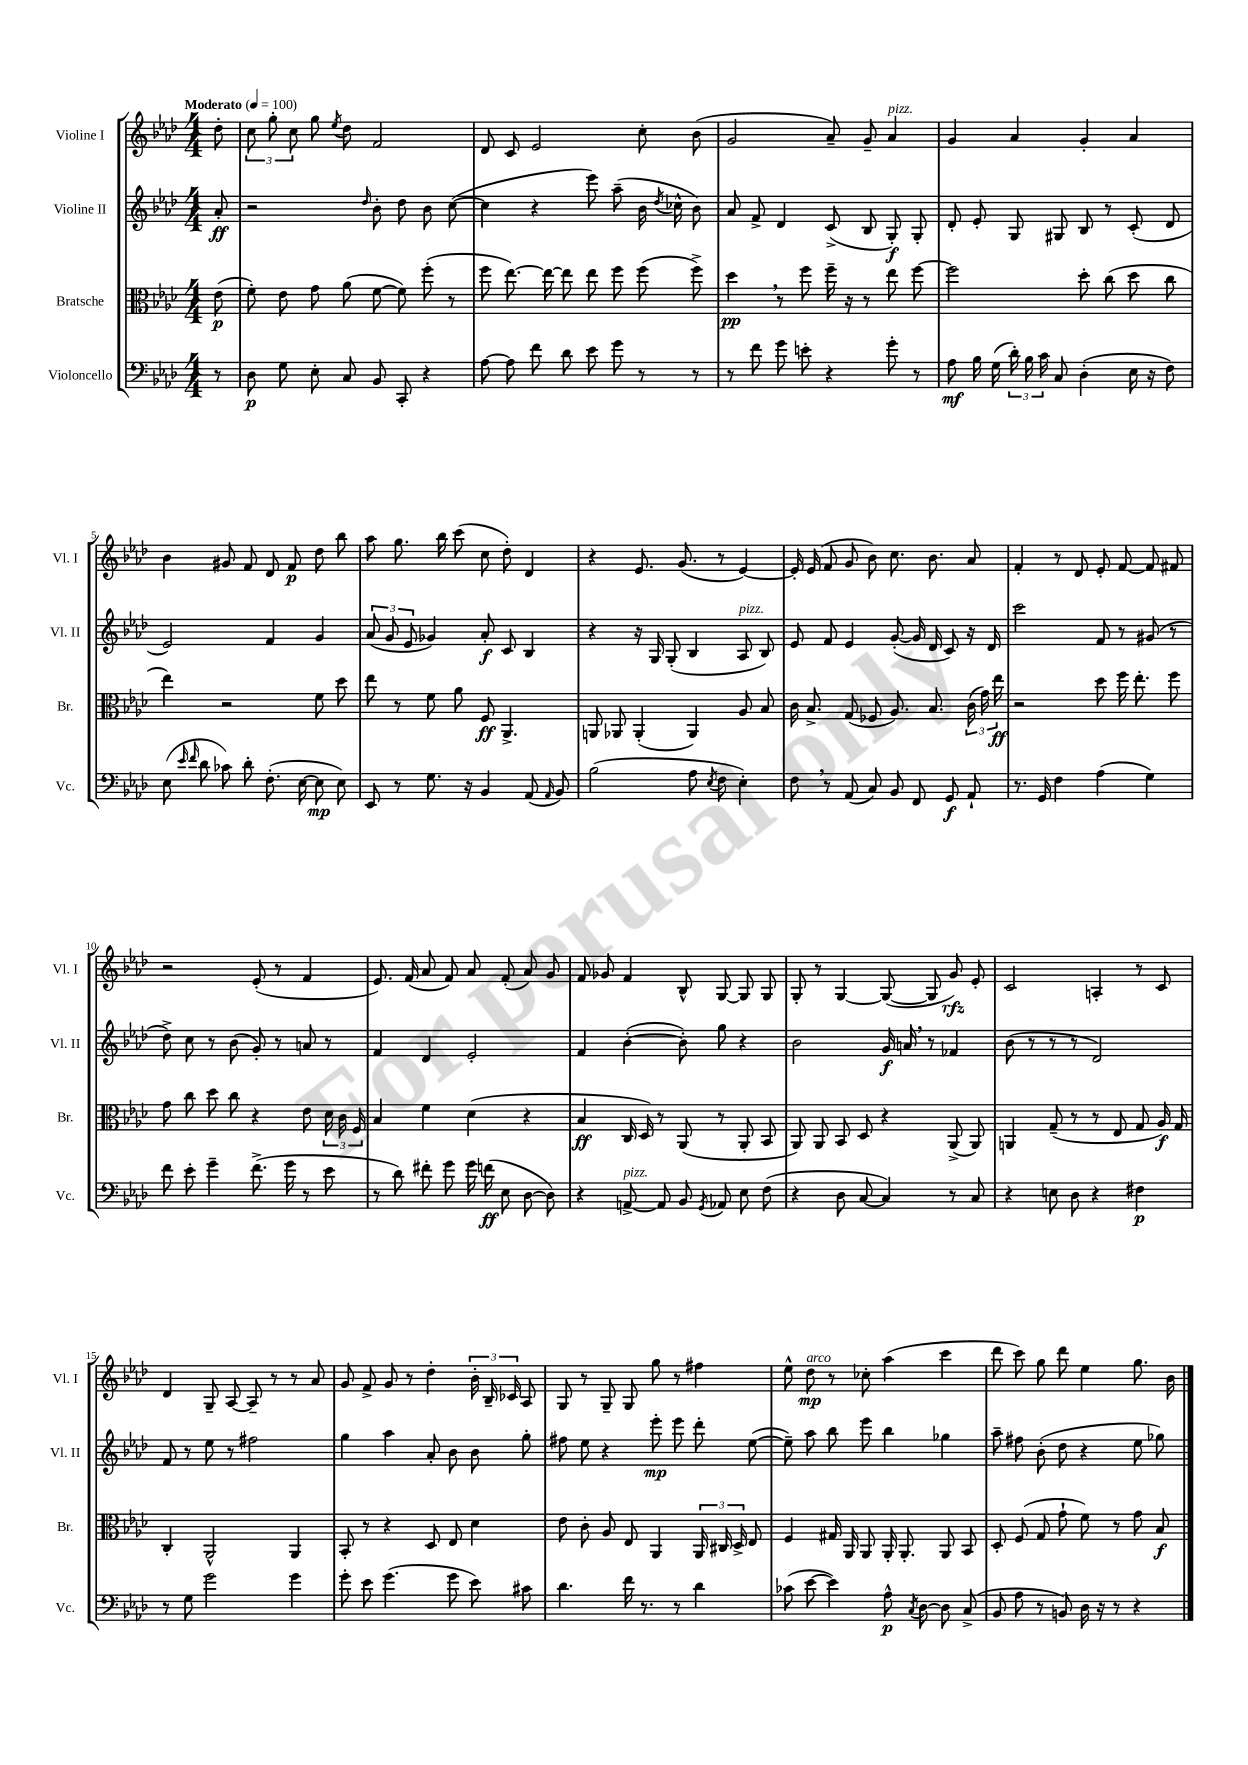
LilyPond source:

<<
\new StaffGroup <<
\new Staff = "s0" \with { instrumentName = "Violine I" shortInstrumentName = "Vl. I" } {
    \clef treble \key aes \major \numericTimeSignature \time 4/4 \partial 8 \tempo "Moderato" 4 = 100
    \autoBeamOff des''8-. |
    \tuplet 3/2 { c''8 g''8-. c''8 } g''8 \acciaccatura { ees''8 } des''8 f'2 |
    des'8 c'8 ees'2 c''8-. bes'8( |
    g'2 aes'8--) g'8-- aes'4^\markup { \italic "pizz." } |
    g'4 aes'4 g'4-. aes'4 |
    bes'4 gis'8 f'8 des'8 f'8\p des''8 bes''8 |
    aes''8 g''8. bes''16 c'''8( c''8 des''8-.) des'4 |
    r4 ees'8. g'8.( r8 ees'4~) |
    ees'16-. ees'16( f'8 g'8 bes'8) c''8. bes'8. aes'8 |
    f'4-. r8 des'8 ees'8-. f'8~ f'8 fis'8 |
    r2 ees'8-.( r8 f'4 |
    ees'8.) f'16( aes'8 f'8) aes'8 f'8-.( aes'8) g'8 |
    f'8 ges'8 f'4 bes8-^ g8~ g8 g8 |
    g8-. r8 g4~ g8~( g8 g'8\rfz) ees'8-. |
    c'2 a4-. r8 c'8 |
    des'4 g8-- aes8~ aes8-- r8 r8 aes'8 |
    g'8 f'8-> g'8 r8 des''4-. \tuplet 3/2 { bes'16-. bes16-- ces'16 } aes8 |
    g8 r8 g8-- g8 g''8 r8 fis''4 |
    ees''8-^ des''8\mp^\markup { \italic "arco" } r8 ces''8-. aes''4( c'''4 |
    des'''8 c'''8) g''8 des'''8 ees''4 g''8. bes'16 \bar "|." |
}
\new Staff = "s1" \with { instrumentName = "Violine II" shortInstrumentName = "Vl. II" } {
    \clef treble \key aes \major \numericTimeSignature \time 4/4 \partial 8
    \autoBeamOff aes'8-.\ff |
    r2 \grace { des''16 } bes'8-. des''8 bes'8 c''8~( |
    c''4 r4 ees'''8) aes''8--( bes'16 \acciaccatura { des''8 } ces''16-^ bes'8) |
    aes'8 f'8-> des'4 c'8->( bes8 g8-.\f) g8-. |
    des'8-. ees'8-. g8 gis8 bes8 r8 c'8-.( des'8 |
    ees'2) f'4 g'4 |
    \tuplet 3/2 { aes'8( g'8 ees'8 } ges'4) aes'8-.\f c'8 bes4 |
    r4 r16 g16 g8-.( bes4 aes8^\markup { \italic "pizz." } bes8) |
    ees'8 f'8 ees'4 g'8~-.( g'16 des'16 c'8) r16 des'16 |
    c'''2 f'8 r8 gis'8( r8 |
    des''8->) c''8 r8 bes'8( g'8-.) r8 a'8 r8 |
    f'4 des'4 ees'2-. |
    f'4 bes'4~-.( bes'8-.) g''8 r4 |
    bes'2 g'16\f a'16 \breathe r8 fes'4 |
    bes'8( r8 r8 r8 des'2) |
    f'8 r8 ees''8 r8 fis''2 |
    g''4 aes''4 aes'8-. bes'8 bes'8 g''8-. |
    fis''8 ees''8 r4 ees'''8-.\mp ees'''8 des'''8-. ees''8~( |
    ees''8--) aes''8 bes''8 ees'''8 bes''4 ges''4 |
    aes''8-- fis''8 bes'8-.( des''8 r4 ees''8 ges''8) \bar "|." |
}
\new Staff = "s2" \with { instrumentName = "Bratsche" shortInstrumentName = "Br." } {
    \clef alto \key aes \major \numericTimeSignature \time 4/4 \partial 8
    \autoBeamOff ees'8\p( |
    f'8-.) ees'8 g'8 aes'8( f'8~ f'8) f''8-.( r8 |
    f''8 ees''8.~) ees''16~ ees''8 ees''8 f''8 f''8( f''8->) |
    des''4\pp \breathe r8 f''8 f''16-- r16 r8 ees''8 f''8~ |
    f''2 des''8-. c''8( des''8 c''8 |
    ees''4) r2 f'8 des''8 |
    ees''8 r8 f'8 aes'8 f8\ff aes,4.-> |
    a,8 aes,8 aes,4-.( aes,4) aes8 bes8 |
    c'16 bes8.-> g8( fes8 aes8.) bes8. \tuplet 3/2 { c'16( g'16) ees''16\ff } |
    r2 des''8 f''16 ees''8.-. f''8 |
    g'8 c''8 des''8 c''8 r4 ees'8 \tuplet 3/2 { des'16 c'16 f16 } |
    bes4 f'4 des'4( r4 |
    bes4\ff c16 des16) r8 aes,8( r8 aes,8-. bes,8 |
    aes,8) aes,8 bes,8 des8 r4 aes,8->( aes,8) |
    a,4 g8--( r8 r8 ees8 g8 aes16\f) g16 |
    c4-. aes,2-^ aes,4 |
    bes,8-. r8 r4 des8 ees8 des'4 |
    ees'8 c'8-. aes8 ees8 aes,4 \tuplet 3/2 { aes,16 cis16 des16-> } ees8 |
    f4 gis16 aes,16 aes,8 aes,16-. aes,8.-. aes,8 bes,8 |
    des8-. f8( g8 g'8-! f'8) r8 g'8 bes8\f \bar "|." |
}
\new Staff = "s3" \with { instrumentName = "Violoncello" shortInstrumentName = "Vc." } {
    \clef bass \key aes \major \numericTimeSignature \time 4/4 \partial 8
    \autoBeamOff r8 |
    des8\p g8 ees8-. c8 bes,8 c,8-. r4 |
    aes8~ aes8 f'8 des'8 ees'8 g'8 r8 r8 |
    r8 f'8 g'8 e'8-. r4 g'8-. r8 |
    aes8\mf bes16 g16( \tuplet 3/2 { des'16-.) bes16 c'16 } c8 des4-.( ees16 r16 f8) |
    ees8( \grace { ees'16 f'16 } des'8 ces'8) des'8-. f8.-.( ees16~ ees8\mp ees8) |
    ees,8 r8 g8. r16 bes,4 aes,8( \grace { aes,16 } bes,8) |
    bes2( aes8 \acciaccatura { ees8 } f8 ees4-.) |
    f8 \breathe r8 aes,8( c8) bes,8 f,8 g,8\f aes,8-! |
    r8. g,16 f4 aes4( g4) |
    f'8 ees'8-. g'4-- f'8.->( g'16 r8 ees'8 |
    r8 des'8) fis'8-. g'8 g'16 f'16\ff( ees8 des8~ des8) |
    r4 a,8~->^\markup { \italic "pizz." } a,8 bes,8 \acciaccatura { g,8 } aes,8 ees8 f8( |
    r4 des8 c8~ c4) r8 c8 |
    r4 e8 des8 r4 fis4\p |
    r8 g8 g'2 g'4 |
    g'8-. ees'8 g'4.( g'8 ees'8) cis'8 |
    des'4. f'16 r8. r8 des'4 |
    ces'8( ees'8~ ees'4) aes8-^\p \acciaccatura { c8 } des8~ des8 c8->( |
    bes,8 aes8 r8 b,8) des16 r16 r8 r4 \bar "|." |
}
>>
>>
